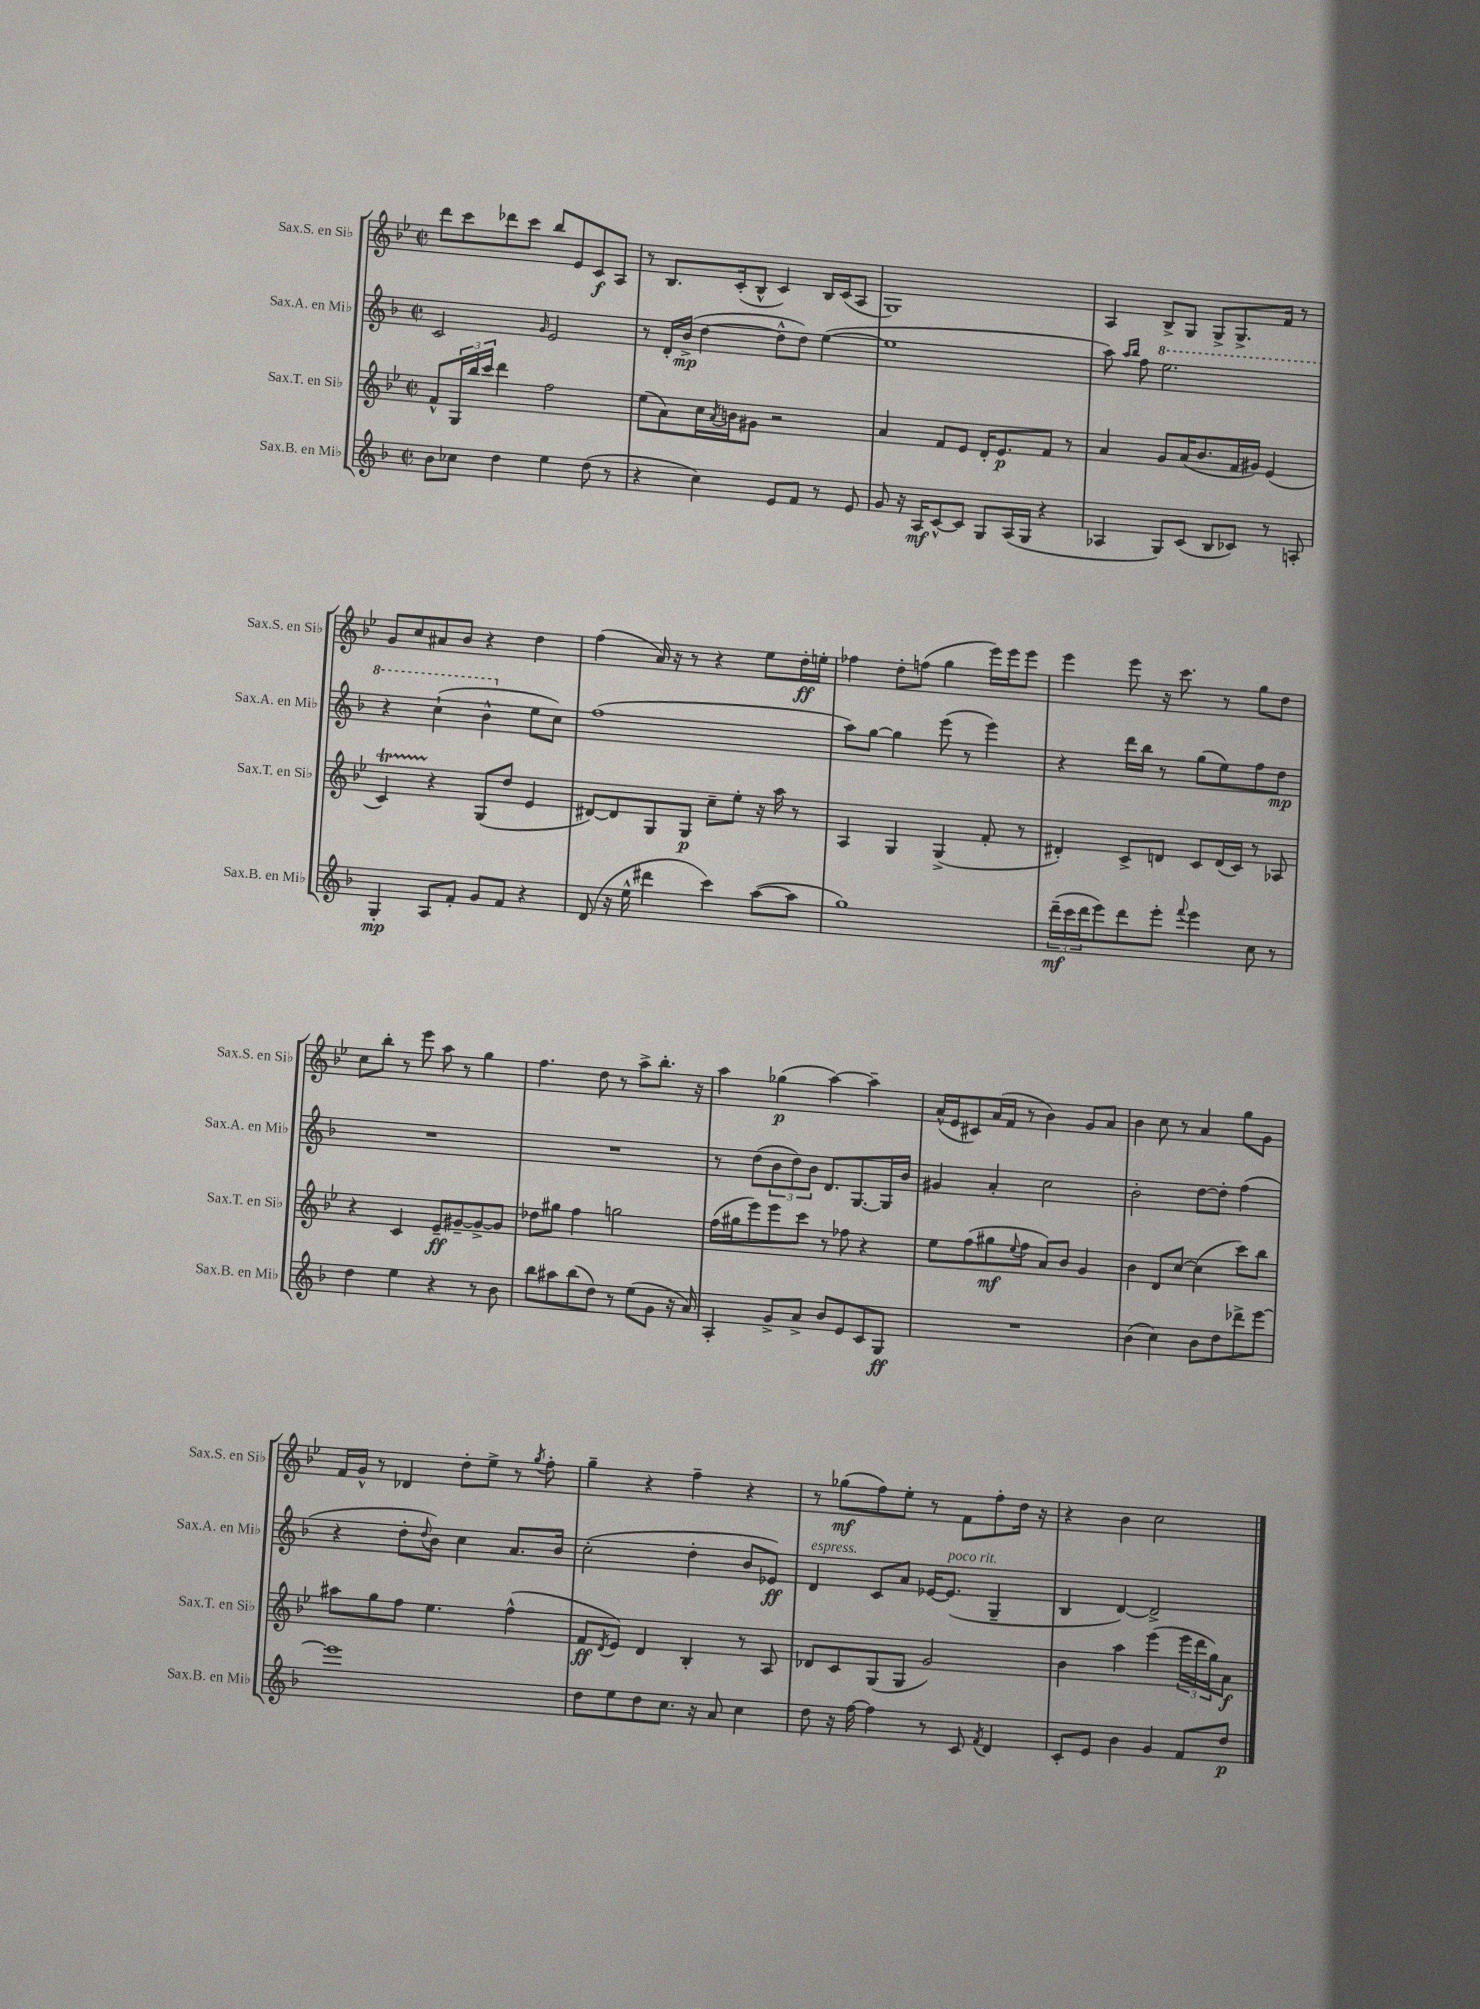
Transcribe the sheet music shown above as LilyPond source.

<<
\new StaffGroup <<
\new Staff = "s0" \with { instrumentName = "Sax.S. en Sib" shortInstrumentName = "Sax.S. en Sib" } {
    \clef treble \key bes \major \defaultTimeSignature \time 2/2
    d'''8 c'''8 des'''8 c'''8 bes''8 ees'8 c'8\f a8 |
    r8 bes8. c'16-.( bes8-^ c'4) bes16 c'16( a8 |
    g1) |
    a4 bes8-> g8 g8-> g8.-> f'16 r8 |
    g'8 c''8 ais'8 bes'8 r4 d''4 |
    f''4( a'16) r16 r8 r4 ees''8 d''16-.\ff e''16-. |
    fes''4 d''8-. f''8( g''4 ees'''16) ees'''16 ees'''8 |
    ees'''4 ees'''8 r16 c'''8. r8 g''8 d''8 |
    c''8 bes''8-. r8 ees'''8 a''8 r8 g''4 |
    f''4. d''8 r8 a''8-> bes''8.-. r16 |
    a''4 ges''4\p( a''4~) a''4-- |
    a'16-^( ees'16 cis'8) a'16( f'16 r8 bes'4) g'8 a'8 |
    bes'4 c''8 r8 a'4 g''8 g'8 |
    f'16 g'16-^ r8 des'4 d''8-. ees''8-> r8 \acciaccatura { g''8 } f''8-. |
    g''4-- r4 f''4-- r4 |
    r8 ges''8\mf( f''8) ees''8-. r8 f'8 f''8-. d''16 r16 |
    r4 bes'4 c''2 \bar "|." |
}
\new Staff = "s1" \with { instrumentName = "Sax.A. en Mib" shortInstrumentName = "Sax.A. en Mib" } {
    \clef treble \key f \major \defaultTimeSignature \time 2/2
    c'2 \grace { g'16 } e'2 |
    r8 d'16-. bes'16->\mp( d''4~ d''8-^ d''8) e''4~( |
    e''1 |
    a''8) \grace { a''16 bes''16 } f''8 \ottava #1 e'''2. |
    r4 c'''4-!( bes''4-^ \ottava #0 e''8 c''8) |
    f''1( |
    a''8) g''8~ g''4 e'''8( r8 e'''4) |
    r4 d'''16 bes''16 r8 g''8( e''8) f''8 d''8\mp |
    R1 |
    R1 |
    r8 d''8( \tuplet 3/2 { bes'8 d''8) bes'8 } d'8. g8.~ g16 bes'16 |
    gis'4 a'4-. c''2 |
    bes'2-. d''8~ d''8-. f''4( |
    r4 d''8-. \appoggiatura { d''8 } bes'8) c''4 a'8. bes'16 |
    c''2-.( d''4-. bes'8 ees'8\ff) |
    d'4^\markup { \italic "espress." } c'8 a'8 ees'16~ ees'8.^\markup { \italic "poco rit." }( g4-- |
    bes4 d'4~) d'2-> \bar "|." |
}
\new Staff = "s2" \with { instrumentName = "Sax.T. en Sib" shortInstrumentName = "Sax.T. en Sib" } {
    \clef treble \key bes \major \defaultTimeSignature \time 2/2
    f'8-^ \tuplet 3/2 { g16 bes''16 c'''16 } d'''4 f''2 |
    ees''8( a'8) c''16 \acciaccatura { a'8 } b'16 gis'8 r2 |
    a'4 f'8 ees'8 d'16-. ees'8.\p f'8 r8 |
    a'4 g'8 a'16( bes'8. f'16 gis'16) ees'4( |
    c'4\startTrillSpan) r4\stopTrillSpan g8( d''8 ees'4 |
    dis'8~) dis'8 g8 g8\p c''8-- ees''8-. r16 a''16 r8 |
    a4 g4 g4->( f'8-. r8 |
    dis'4-.) c'8-> d'8 c'8 d'16( c'16) r8 aes8 |
    r4 c'4 ees'8--\ff gis'8~-- gis'8~-> gis'8 |
    des''8 gis''8 f''4 g''2 |
    f''16( gis''16 ees'''8) ees'''8 c'''8 r8 fes''8 r4 |
    ees''8 f''8( gis''8\mf \appoggiatura { ees''8 } f''8 a'8) bes'8 g'4 |
    bes'4 d'8 c''8~ c''4( c'''8) bes''8 |
    ais''8 g''8 f''8 ees''4. f''4-^( |
    f'8\ff \acciaccatura { d'8 } ees'8) d'4 bes4-. r8 a8 |
    des'8 c'8 g8( g8 g'2) |
    bes'4 a''4 ees'''4( \tuplet 3/2 { ees'''16 d'''16 g''16) } a'8\f \bar "|." |
}
\new Staff = "s3" \with { instrumentName = "Sax.B. en Mib" shortInstrumentName = "Sax.B. en Mib" } {
    \clef treble \key f \major \defaultTimeSignature \time 2/2
    bes'8 ces''8 d''4 e''4 d''8( r8 |
    r4 c''4) e'8 f'8 r8 e'8 |
    g'8 r16 a16\mf c'8~-^ c'8 g8 a16( g16 r4 |
    aes4 g8) c'8( bes8 ces'8) r8 a8-. |
    g4-.\mp a8 f'8-. g'8 f'8 r4 |
    d'8( r16 e''16-^ dis'''4 c'''4) a''8~( a''8 |
    g''1) |
    \tuplet 3/2 { d'''16--\mf( c'''16 d'''16 } e'''8) d'''8 e'''8-. \appoggiatura { f'''8 } e'''4 c''8 r8 |
    d''4 e''4 r4 r8 bes'8 |
    bes''8 ais''8 bes''8( d''8) r8 e''8( g'8 r16 a'16) |
    a4-. g'8-> a'8-> bes'8 e'8 c'8 g8\ff |
    R1 |
    bes'4( c''4) bes'8 d''8 des'''8-> e'''8~ |
    e'''1 |
    d''8 e''8 d''8 c''8. r16 a'8 c''4 |
    d''8 r16 f''16~ f''4 r8 c'8 \acciaccatura { f'8 } d'4 |
    c'8-. e'8 bes'4 g'4 f'8 d''8\p \bar "|." |
}
>>
>>
\layout { \context { \Score \remove "Bar_number_engraver" } }
